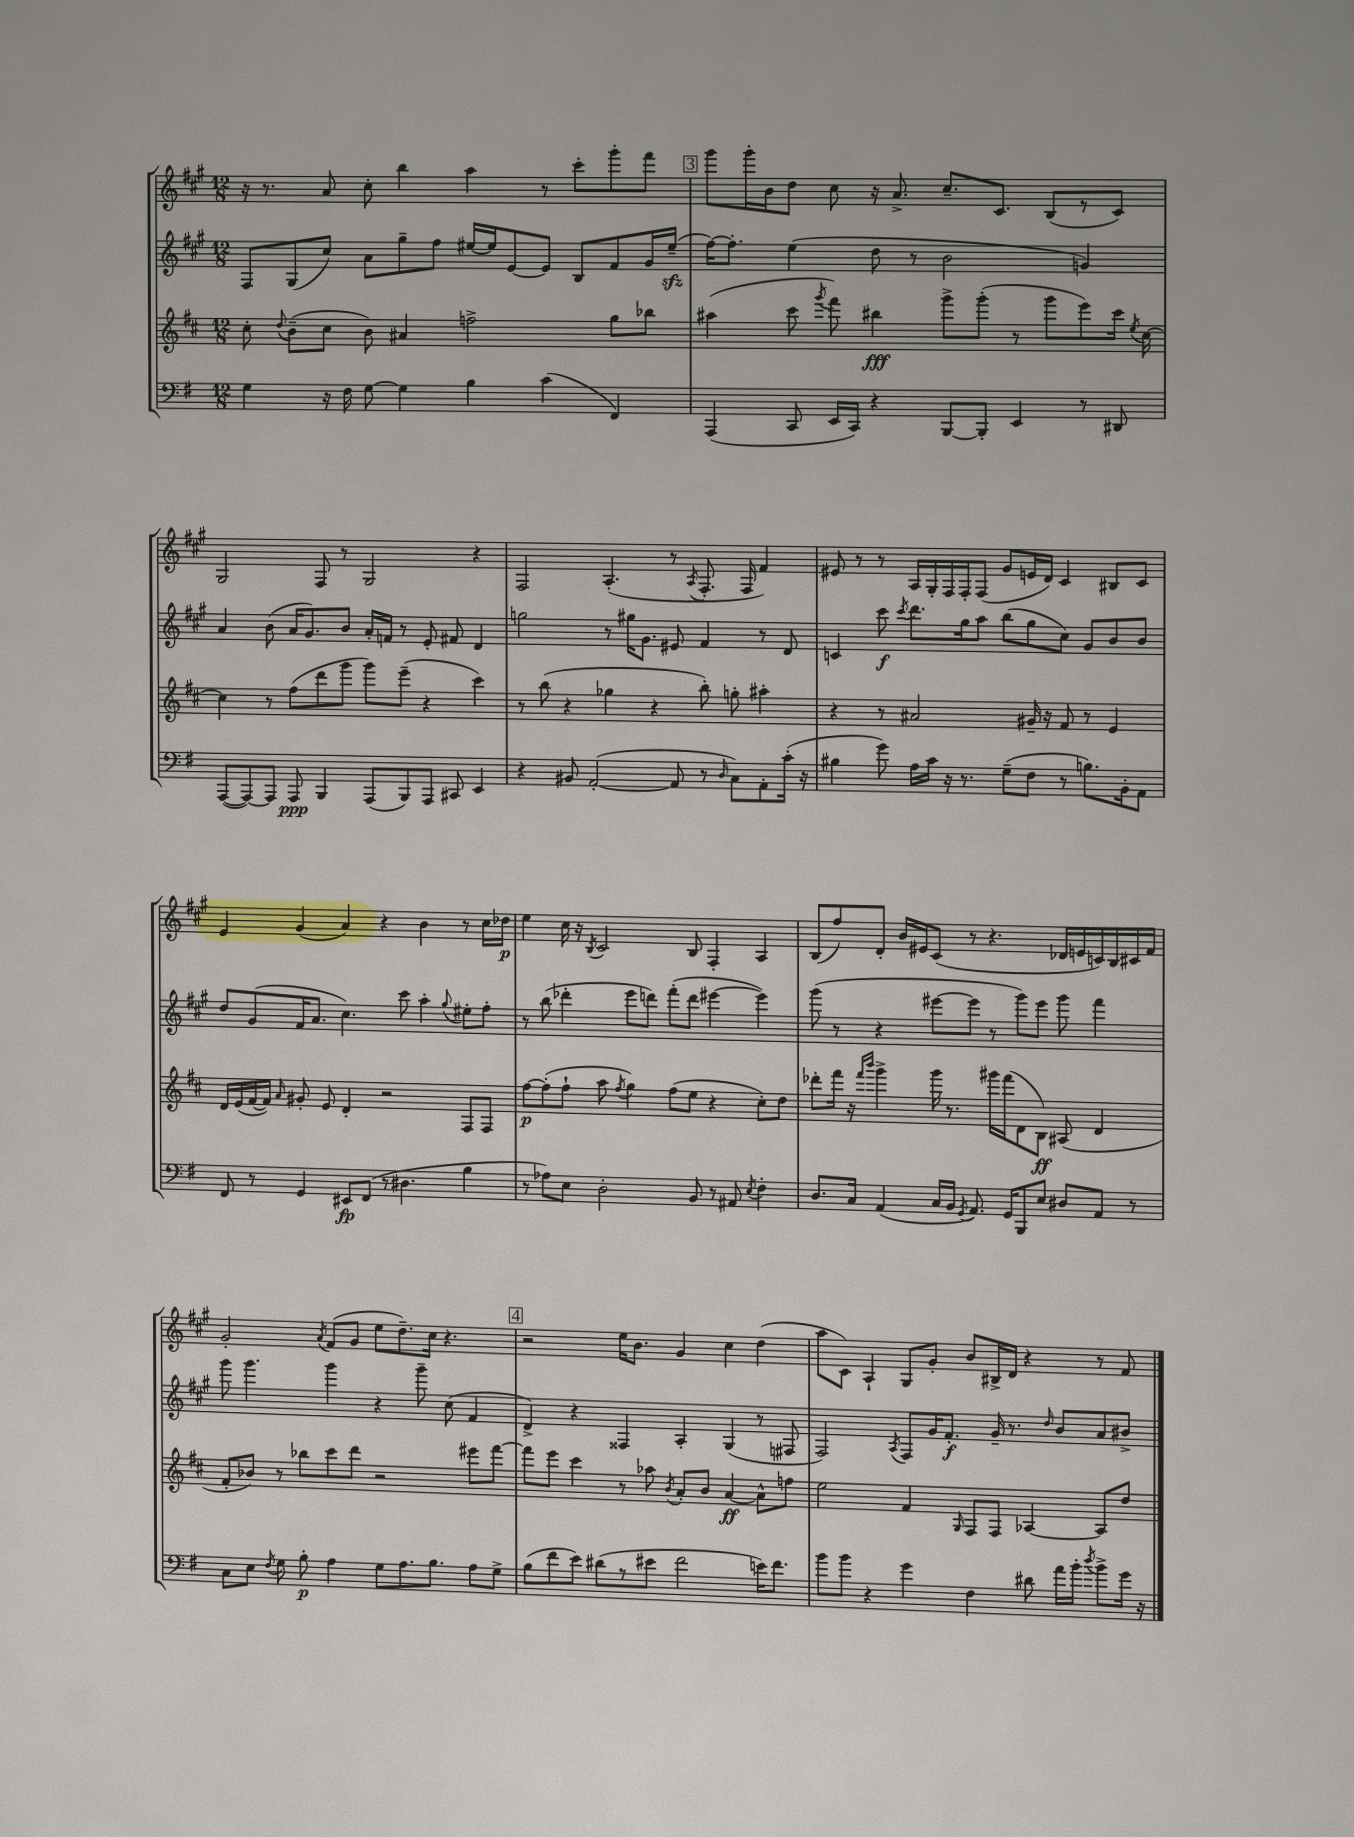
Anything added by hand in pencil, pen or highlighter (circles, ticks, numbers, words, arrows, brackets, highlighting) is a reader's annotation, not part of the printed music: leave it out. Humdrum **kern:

**kern	**dynam	**kern	**dynam	**kern	**dynam	**kern	**dynam
*part4	*part4	*part3	*part3	*part2	*part2	*part1	*part1
*staff4	*staff4	*staff3	*staff3	*staff2	*staff2	*staff1	*staff1
*clefF4	*	*clefG2	*	*clefG2	*	*clefG2	*
*k[f#]	*	*k[f#c#]	*	*k[f#c#g#]	*	*k[f#c#g#]	*
*M12/8	*	*M12/8	*	*M12/8	*	*M12/8	*
=19	=19	=19	=19	=19	=19	=19	=19
4G\	.	8cc#'\	.	8F#/L	.	16r	.
.	.	.	.	.	.	8.r	.
.	.	8qqdd/	.	.	.	.	.
.	.	(8b~\L	.	(8G#/	.	.	.
16r	.	8cc#\J	.	8cc#/J)	.	8a/	.
16F#\	.	.	.	.	.	.	.
[8G\	.	8b\)	.	8a\L	.	8cc#'\	.
4G\]	.	4a#X/	.	8gg#~\	.	4bb\	.
.	.	.	.	8ff#\J	.	.	.
4B\	.	2ffn^\	.	[16ee#X/LL	.	4aa\	.
.	.	.	.	16ee#/J]	.	.	.
.	.	.	.	[8e/	.	.	.
(4c\	.	.	.	8e/J]	.	8r	.
.	.	.	.	8B/L	.	8ccc#'\L	.
4FF#/)	.	8gg\L	.	8f#/	.	8ggg#'\	.
.	.	8bb-X\J	.	16g#/L	.	8fff#\J	.
.	.	.	.	(16ee#zz~/JJ	.	.	.
!!LO:REH:place=s1:t=3
=20	=20	=20	=20	=20	=20	=20	=20
(4AAA/	.	(4aa#X\	.	[16ff#\KL)	.	8ggg#\L	.
.	.	.	.	8.ff#'\J]	.	.	.
.	.	.	.	.	.	16ggg#'\L	.
.	.	.	.	.	.	16b\J	.
8CC/	.	8ccc#\	.	(4ee\	.	8dd\J	.
.	.	8qggg/	.	.	.	.	.
16EE/LL	.	8fff#\)	.	.	.	8cc#\	.
16CC/JJ)	.	.	.	.	.	.	.
4r	.	4bb#X\	fff	8dd\	.	16r	.
.	.	.	.	.	.	8.a^/	.
.	.	.	.	8r	.	.	.
[8BBB/L	.	8ggg^\L	.	2b\	.	8.cc#~/L	.
8BBB'/J]	.	(8ggg'\J	.	.	.	.	.
.	.	.	.	.	.	8.c#/J	.
4EE/	.	8r	.	.	.	.	.
.	.	8ggg\L	.	.	.	(8B/L	.
8r	.	8eee\)	.	4gn/)	.	8r	.
8DD#X/	.	16ccc#\Jk	.	.	.	8c#/J)	.
.	.	8qee/	.	.	.	.	.
.	.	[16cc#\	.	.	.	.	.
!!LO:LB:g=z
=21	=21	=21	=21	=21	=21	=21	=21
([8AAA/L	.	4cc#\]	.	4a/	.	2G#/	.
8AAA/_)	.	.	.	.	.	.	.
8AAA/J]	.	8r	.	(8b\	.	.	.
8AAA/	ppp	(8ff#\L	.	16a/KL	.	.	.
.	.	.	.	8.g#/)	.	.	.
4BBB/	.	8ddd\	.	.	.	8F#/	.
.	.	8ggg\J	.	8b/J	.	8r	.
(8AAA/L	.	8ggg\L)	.	16a'/LL	.	2G#/	.
.	.	.	.	16fn/JJ	.	.	.
8BBB/)	.	(8eee~\J	.	8r	.	.	.
8AAA/J	.	4r	.	8e'/	.	.	.
8CC#X/	.	.	.	8f#X/	.	.	.
4EE/	.	4ccc#\)	.	4d/	.	4r	.
=22	=22	=22	=22	=22	=22	=22	=22
4r	.	8r	.	2ggn\	.	2F#/	.
.	.	(8bb\	.	.	.	.	.
8BB#X/	.	4r	.	.	.	.	.
([2AA'/	.	.	.	.	.	.	.
.	.	4gg-X\	.	8r	.	(4.A'/	.
.	.	.	.	16gg#X\KL	.	.	.
.	.	.	.	8.g#\J	.	.	.
.	.	4r	.	.	.	.	.
8AA/]	.	.	.	8e#X/	.	8r	.
.	.	.	.	.	.	8qA/	.
8r	.	8bb'\)	.	4f#/	.	8.F#'/	.
16qqD/	.	.	.	.	.	.	.
8C\L)	.	8ggn'\	.	.	.	.	.
.	.	.	.	.	.	16F#/	.
8AA'\	.	4aa#X'\	.	8r	.	4f#/)	.
(16c'\Jk	.	.	.	8d/	.	.	.
16r	.	.	.	.	.	.	.
=23	=23	=23	=23	=23	=23	=23	=23
4B#X\	.	4r	.	4cn/	.	8e#X/	.
.	.	.	.	.	.	8r	.
8g\)	.	8r	.	8ccc#\	f	8r	.
.	.	.	.	8qccc#/	.	.	.
16A\LL	.	2a#X/	.	8.ddd\L	.	16A/LL	.
16c\JJ	.	.	.	.	.	16G#'/	.
16r	.	.	.	.	.	16F#/	.
8.r	.	.	.	16gg#\k	.	16F#'/J	.
.	.	.	.	8aa\J	.	(8F#/J	.
(8G~\L	.	.	.	(8bb\L	.	8g#/L	.
8F#\J	.	16g#X~/	.	8gg#\	.	16en/L	.
.	.	16r	.	.	.	16d/JJ)	.
8r	.	8f#/	.	8cc#\J)	.	4c#/	.
8.Bn\L)	.	8r	.	8g#/L	.	.	.
.	.	4e/	.	8b/	.	8B#X/L	.
16BB'\k	.	.	.	.	.	.	.
8AA\J	.	.	.	8b/J	.	8c#/J	.
!!LO:LB:g=z
=24	=24	=24	=24	=24	=24	=24	=24
8FF#/	.	16d/LL	.	8dd/L	.	4e/	.
.	.	(16e/	.	.	.	.	.
8r	.	[16f#/	.	(8g#/	.	.	.
.	.	16f#/JJ])	.	.	.	.	.
.	.	16qqa/	.	.	.	.	.
4GG/	.	8g#X'/	.	16f#/K	.	(4g#/	.
.	.	.	.	8.a/J	.	.	.
.	.	8e/	.	.	.	.	.
8EE#X/L	fp	4d'/	.	4.cc#\)	.	4a/)	.
(8FF#/J	.	.	.	.	.	.	.
8r	.	2r	.	.	.	4r	.
4.D#X\	.	.	.	8ccc#\	.	.	.
.	.	.	.	4aa'\	.	4b\	.
.	.	.	.	8qqgg#/	.	.	.
4B\	.	8F#/L	.	8ee#X'\L	.	8r	.
.	.	8F#/J	.	8ff#'\J	.	16cc#\LL	.
.	.	.	.	.	.	16dd-X\JJ	p
=25	=25	=25	=25	=25	=25	=25	=25
8r	.	[8ff#\L	p	8r	.	4ee\	.
8A-X\L)	.	(8ff#'\]	.	(8bb\	.	.	.
8E\J	.	8ff#`\J	.	4ddd-X'\	.	16cc#\	.
.	.	.	.	.	.	16r	.
.	.	.	.	.	.	8qB/	.
2D'\	.	8aa\	.	.	.	2c#/	.
.	.	8qff#/	.	.	.	.	.
.	.	4gg\)	.	8eee\L	.	.	.
.	.	.	.	8dddn\J)	.	.	.
.	.	(8ff#\L	.	(8fff#'\L	.	.	.
8BB/	.	8ee\J	.	8ddd\J	.	8B/	.
8r	.	4r	.	[4eee#X\	.	4F#'/	.
8AA#X/	.	.	.	.	.	.	.
8qE/	.	.	.	.	.	.	.
4F#'\	.	8cc#'\L)	.	4eee#\])	.	4A/	.
.	.	8dd\J	.	.	.	.	.
=26	=26	=26	=26	=26	=26	=26	=26
8.D/L	.	8ddd-X'\L	.	(8ggg#\	.	(8B/L	.
.	.	16fff#\Jk	.	8r	.	8ff#/)	.
16C/Jk	.	16r	.	.	.	.	.
.	.	16qqfff#/LL	.	.	.	.	.
.	.	16qqbbb/JJ	.	.	.	.	.
(4AA/	.	4ggg^\	.	4r	.	8d'/J	.
.	.	.	.	.	.	16b/LL	.
.	.	.	.	.	.	16e#X/J	.
16C/LL	.	16ggg\	.	[8eee#X\L	.	(8c#/J	.
16BB/JJ	.	8.r	.	.	.	.	.
8qGG/	.	.	.	.	.	.	.
8.AA/)	.	.	.	8eee#\J]	.	8r	.
.	.	16ggg#X\LL	.	8r	.	4.r	.
16GG/KL	.	(16fff#\J	.	.	.	.	.
8BBB/	.	8d\	.	8ggg#\L)	.	.	.
8E/J	.	8B\J)	ff	8eee#\J	.	.	.
8D#X/L	.	(8A#X/	.	8ggg#\	.	16d-X/LL	.
.	.	.	.	.	.	16en/	.
8AA/J	.	4d/	.	4fff#\	.	16cn/)	.
.	.	.	.	.	.	16B/	.
8r	.	.	.	.	.	16c#X/	.
.	.	.	.	.	.	16f#/JJ	.
!!LO:LB:g=z
=27	=27	=27	=27	=27	=27	=27	=27
8C\L	.	8f#'/L	.	8ggg#\	.	2g#'/	.
8E\J	.	8b-X/J)	.	4.ggg#\	.	.	.
8qF#/	.	.	.	.	.	.	.
8G\	.	8r	.	.	.	.	.
8B'\	p	8bb-X\L	.	.	.	.	.
.	.	.	.	.	.	8qa/	.
4A\	.	8ccc#\	.	4ggg#\	.	(8f#/L	.
.	.	8ddd\J	.	.	.	8g#/J	.
8G\L	.	2r	.	4r	.	8ee\L	.
8.A\	.	.	.	.	.	8.dd~\)	.
.	.	.	.	8ggg#~\	.	.	.
8.B\J	.	.	.	.	.	16cc#\Jk	.
.	.	.	.	(8cc#\	.	4.r	.
8A\L	.	8eee#X\L	.	4f#/	.	.	.
8G^\J	.	[8fff#\J	.	.	.	.	.
!!LO:REH:place=s1:t=4
=28	=28	=28	=28	=28	=28	=28	=28
(8B\L	.	8fff#\L]	.	4d^/)	.	2r	.
8f#\	.	8eee\J	.	.	.	.	.
8e\J)	.	4ccc#\	.	4r	.	.	.
(8d#X\L	.	.	.	.	.	.	.
8r	.	8r	.	4F##X/	.	16ee\KL	.
.	.	.	.	.	.	8.b\J	.
8e#X\J	.	8aa-X\	.	.	.	.	.
.	.	8qb/	.	.	.	.	.
2f#\	.	8a'/L	.	4A'/	.	4g#/	.
.	.	8b/J	.	.	.	.	.
.	.	[4a/	ff	(4G#/	.	4cc#\	.
16en\KL)	.	8a^^\L]	.	8r	.	(4dd\	.
8.f#\J	.	.	.	.	.	.	.
.	.	8ffn\J	.	8F#X/	.	.	.
=29	=29	=29	=29	=29	=29	=29	=29
8b\L	.	2ee\	.	2F#/)	.	8aa\L	.
8b\J	.	.	.	.	.	8c#\J)	.
4r	.	.	.	.	.	4A`/	.
.	.	.	.	8qA/	.	.	.
4g\	.	4f#/	.	8F#/L	.	8G#/L	.
.	.	.	.	16g#/K	.	8g#'/J	.
.	.	.	.	8.f#'/J	f	.	.
.	.	16qqG/	.	.	.	.	.
4F#\	.	8F#/L	.	.	.	8b/L	.
.	.	8F#/J	.	16g#~/	.	16B#X^/L	.
.	.	.	.	8.r	.	16d/JJ	.
8d#X\	.	[4A-X/	.	.	.	4r	.
.	.	.	.	16qqdd/	.	.	.
16a\LL	.	.	.	8b/L	.	.	.
16b'\JJ	.	.	.	.	.	.	.
8qdd/	.	.	.	.	.	.	.
8b^\L	.	8A-/L]	.	8a/	.	8r	.
16g\Jk	.	8dd/J	.	8b#X^/J	.	8f#/	.
16r	.	.	.	.	.	.	.
==	==	==	==	==	==	==	==
*-	*-	*-	*-	*-	*-	*-	*-
